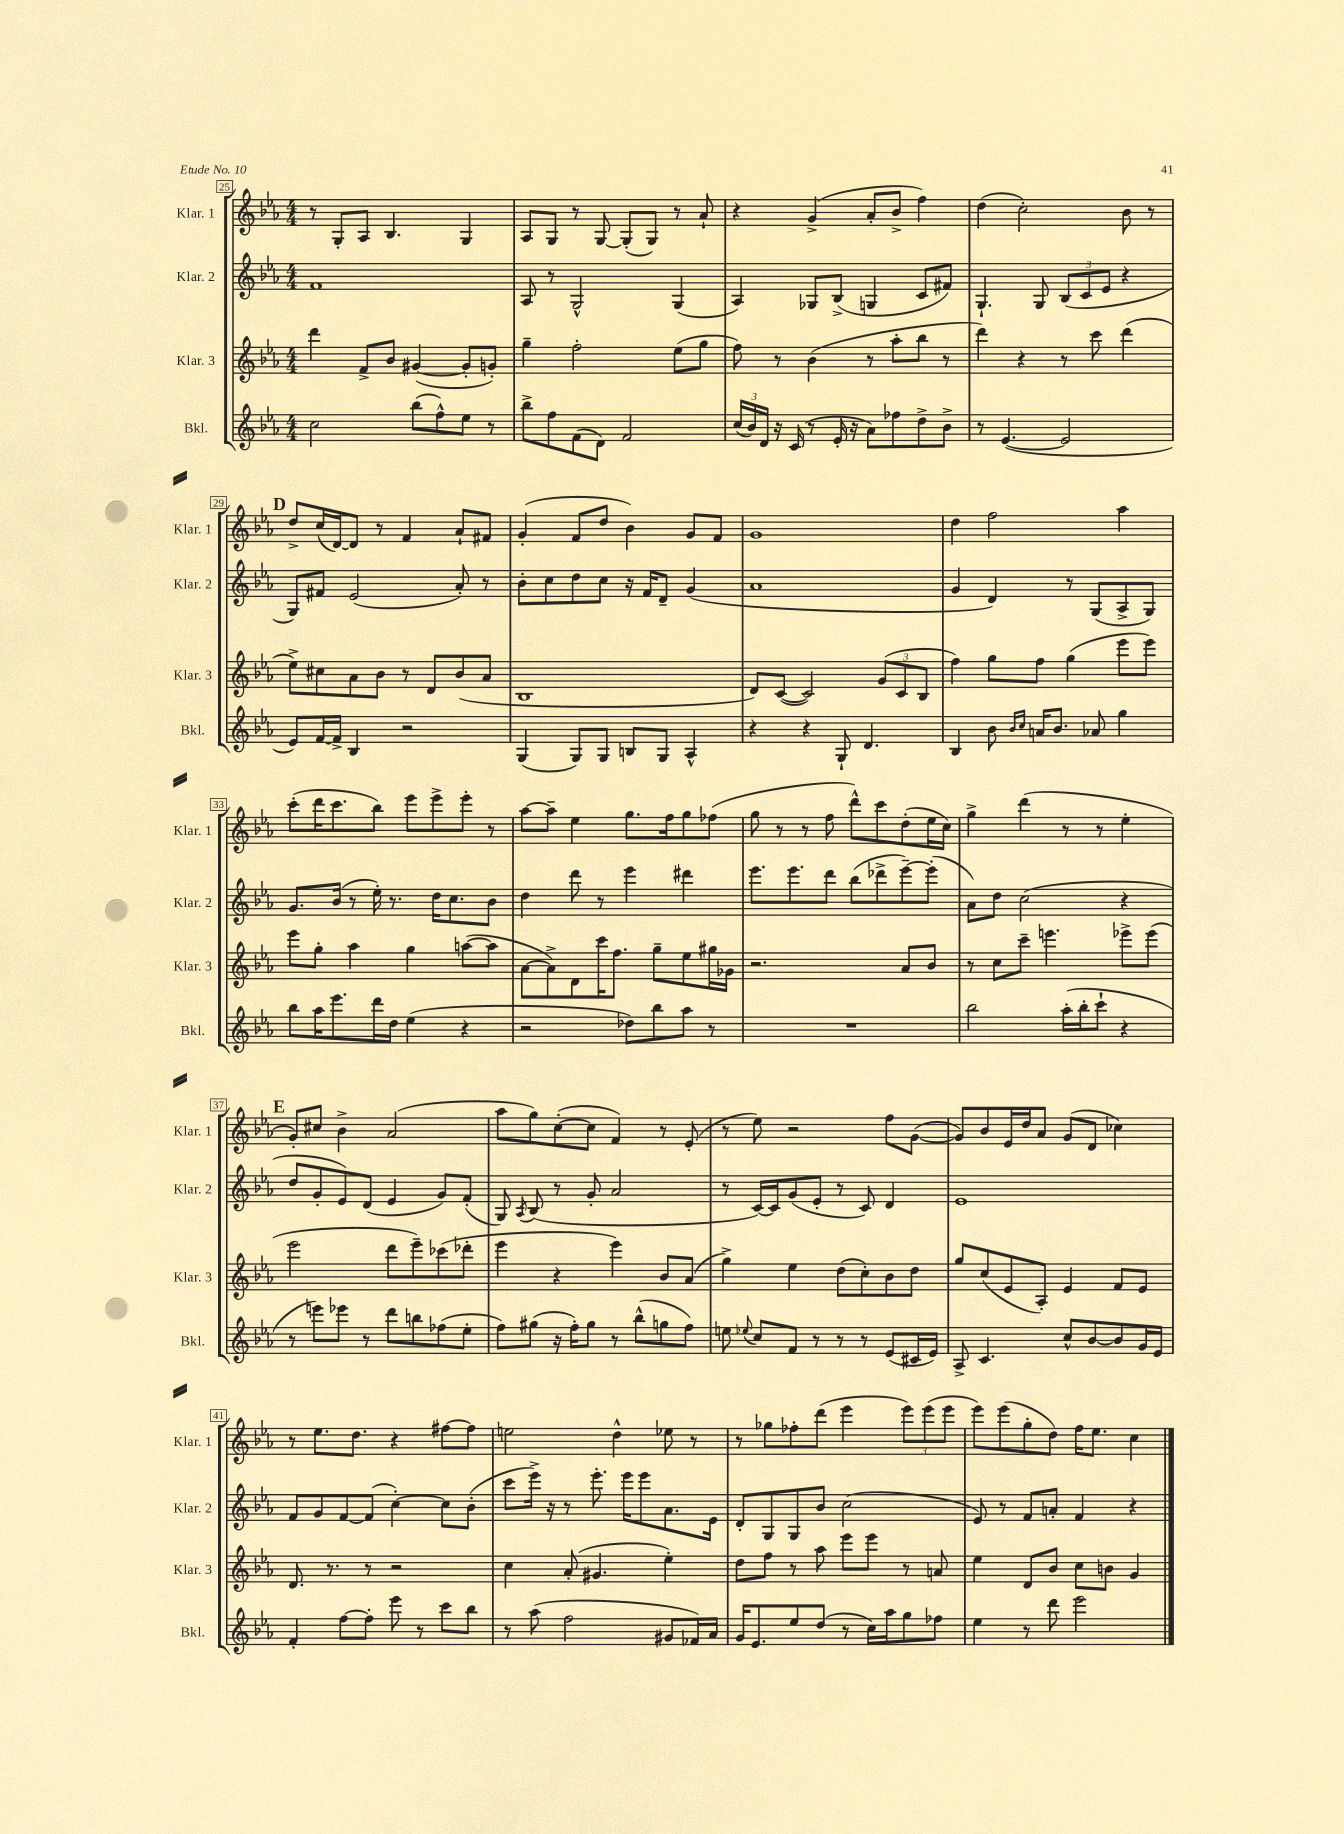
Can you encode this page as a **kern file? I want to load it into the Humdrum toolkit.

**kern	**kern	**kern	**kern
*staff4	*staff3	*staff2	*staff1
*clefG2	*clefG2	*clefG2	*clefG2
*k[b-e-a-]	*k[b-e-a-]	*k[b-e-a-]	*k[b-e-a-]
*M4/4	*M4/4	*M4/4	*M4/4
2cc	4ddd	1f	8r
.	.	.	8G'
.	8f^	.	8A-
.	8b-	.	4.B-
(8bb-	([4g#	.	.
8ff^^)	.	.	.
8ee-	8g#']	.	4G
8r	8g')	.	.
=	=	=	=
8bb-^	4gg~	8A-	8A-
8ff	.	8r	8G
(8f	2ff'	2G^^	8r
8d)	.	.	[8G
2f	.	.	(8G']
.	.	.	8G)
.	(8ee-	(4G	8r
.	8gg	.	8a-`
=	=	=	=
(24cc	8ff)	4A-)	4r
24b-)	.	.	.
24d	.	.	.
16r	8r	.	.
(16c	.	.	.
8r	(4b-	8G-	(4g^
16e-'	.	(8B-^	.
16r	.	.	.
8a-)	8r	4G	8a-'
8ff-	8aa-'	.	8b-^
8dd^	8bb-	8c	4ff)
8b-^	8r	8f#)	.
=	=	=	=
8r	4ddd)	4.G`	(4dd
([4.e-	.	.	.
.	4r	.	2cc')
.	.	8G	.
2e-]	8r	(12B-	.
.	.	12c	.
.	8ccc	.	.
.	.	12e-	.
.	(4ddd	4r	8b-
.	.	.	8r
=	=	=	=
8e-)	8ee-^)	8G)	8dd^
[16f	8cc#	8f#	(16cc
16f^]	.	.	[16d)
4B-	8a-	(2e-	8d]
.	8b-	.	8r
2r	8r	.	4f
.	8d	.	.
.	(8b-	8a-')	8a-`
.	8a-	8r	8f#
=	=	=	=
(4G	1B-	8b-'	(4g'
.	.	8cc	.
8G)	.	8dd	8f
8G	.	8cc	8dd
8B	.	16r	4b-)
.	.	16f	.
8G	.	8d~	.
4A-^^	.	(4g	8g
.	.	.	8f
=	=	=	=
4r	8d)	1a-	1g
.	([8c	.	.
4r	2c])	.	.
8G`	.	.	.
4.d	.	.	.
.	(12g	.	.
.	12c	.	.
.	12B-	.	.
=	=	=	=
4B-	4ff)	4g	4dd
8b-	8gg	4d)	2ff
16qqb-	.	.	.
16qqcc	.	.	.
16a	8ff	.	.
8.b-	.	.	.
.	(4gg	8r	.
8a-	.	(8G	.
4gg	8eee-	8A-^	4aa-
.	8eee-)	8G)	.
=	=	=	=
8bb-	8eee-	8.g	(8ccc'
16aa-	8gg'	.	16ddd
8.eee-	.	(16b-	8.ccc
.	4aa-	8r	.
16ddd	.	16ee-')	8bb-)
16dd	.	8.r	.
(4ee-	4gg	.	8eee-
.	.	16dd	8eee-^
.	.	8.cc	.
4r	([8aa	.	8eee-'
.	8aa]	8b-	8r
=	=	=	=
2r	[8a-	4dd	[8aa-
.	8a-^])	.	8aa-~]
.	8d	8ddd	4ee-
.	16ccc	8r	.
.	8.ff	.	.
8dd-)	.	4eee-	8.gg
8bb-	8gg~	.	.
.	.	.	16ff
8aa-	8ee-	4ddd#	8gg
8r	16gg#	.	(8ff-
.	16g-	.	.
=	=	=	=
1r	2.r	8.eee-	8gg
.	.	.	8r
.	.	8.eee-	.
.	.	.	8r
.	.	8ddd	8ff
.	.	(8bb-	8ddd^^)
.	.	8ddd-^	8ccc
.	8a-	[8eee-~)	(8dd'
.	8b-	(8eee-']	16ee-
.	.	.	16cc)
=	=	=	=
2bb-	8r	8a-)	4gg^
.	8cc	8dd	.
.	8ccc~	(2cc	(4ddd
.	4.eee	.	.
(16aa-'	.	.	8r
16bb-'	.	.	.
8ccc`	.	.	8r
4r	8eee-^	4r	4ee-'
.	(8eee-	.	.
=	=	=	=
8r	2eee-	8dd	8g')
8eee)	.	8g'	8cc#
8eee-	.	8e-)	4b-^
8r	.	(8d	.
8ddd	8ddd	4e-	(2a-
8bb	8eee-~)	.	.
(8ff-	(8ccc-	8g)	.
8ee-'	8ddd-'	(8f'	.
=	=	=	=
8ff)	4eee-	8G)	8aa-
.	.	8qA-	.
(8gg#	.	(8B-	8gg)
16r	4r	8r	([8cc'
16ff')	.	.	.
8gg#	.	8g'	8cc]
8r	4eee-)	2a-	4f)
(8bb-^^	.	.	.
8gg	8b-	.	8r
8ff)	(8a-	.	(8e-'
=	=	=	=
8ee	4gg^)	8r	8r
8qqee-	.	.	.
8cc	.	[16c)	8ee-)
.	.	16c]	.
8f	4ee-	(8g	2r
8r	.	8e-'	.
8r	(8dd	8r	.
8r	8cc')	8c)	.
(8e-	8b-	4d	8ff
16c#	8dd	.	([8g
16e-)	.	.	.
=	=	=	=
8A-^	8gg	1e-	8g])
4.c	(8cc	.	8b-
.	8e-	.	16e-
.	.	.	16dd
.	8A-')	.	8a-
8cc^^	4e-	.	(8g
[8b-	.	.	8d
8b-]	8f	.	4cc-)
16g	8e-	.	.
16e-	.	.	.
=	=	=	=
4f'	8.d	8f	8r
.	.	8g	8.ee-
.	8.r	.	.
[8ff	.	[8f	.
.	.	.	8.dd
8ff']	8r	(8f]	.
8eee-	2r	[4cc')	4r
8r	.	.	.
8ccc	.	8cc]	[8ff#
8bb-	.	(8b-'	8ff#]
=	=	=	=
8r	4cc	8ccc	2ee
(8aa-	.	16eee-^)	.
.	.	16r	.
2ff	(8a-'	8r	.
.	4.g#	8.eee-'	.
.	.	.	4dd^^
.	.	16eee-	.
.	.	8eee-	.
8g#	4ee-')	8.a-	8ee-
16f-)	.	.	8r
16a-	.	16e-	.
=	=	=	=
16g	8dd	8d'	8r
8.e-	.	.	.
.	8ff	8G	8gg-
8ee-	8r	8G	8ff-'
(8dd	8aa-	8b-	(8ddd
8r	8eee-	(2cc	4eee-
16cc)	8eee-	.	.
16aa-	.	.	.
8gg	8r	.	12eee-)
.	.	.	(12eee-
8ff-	8a	.	.
.	.	.	12eee-
=	=	=	=
4ee-	4ee-	8e-)	8eee-)
.	.	8r	(8eee-
8r	8d	8f	8gg'
8ddd	8b-	8a'	8dd)
2eee-	8cc	4f	16ff
.	.	.	8.ee-
.	8b	.	.
.	4g	4r	4cc
==	==	==	==
*-	*-	*-	*-
